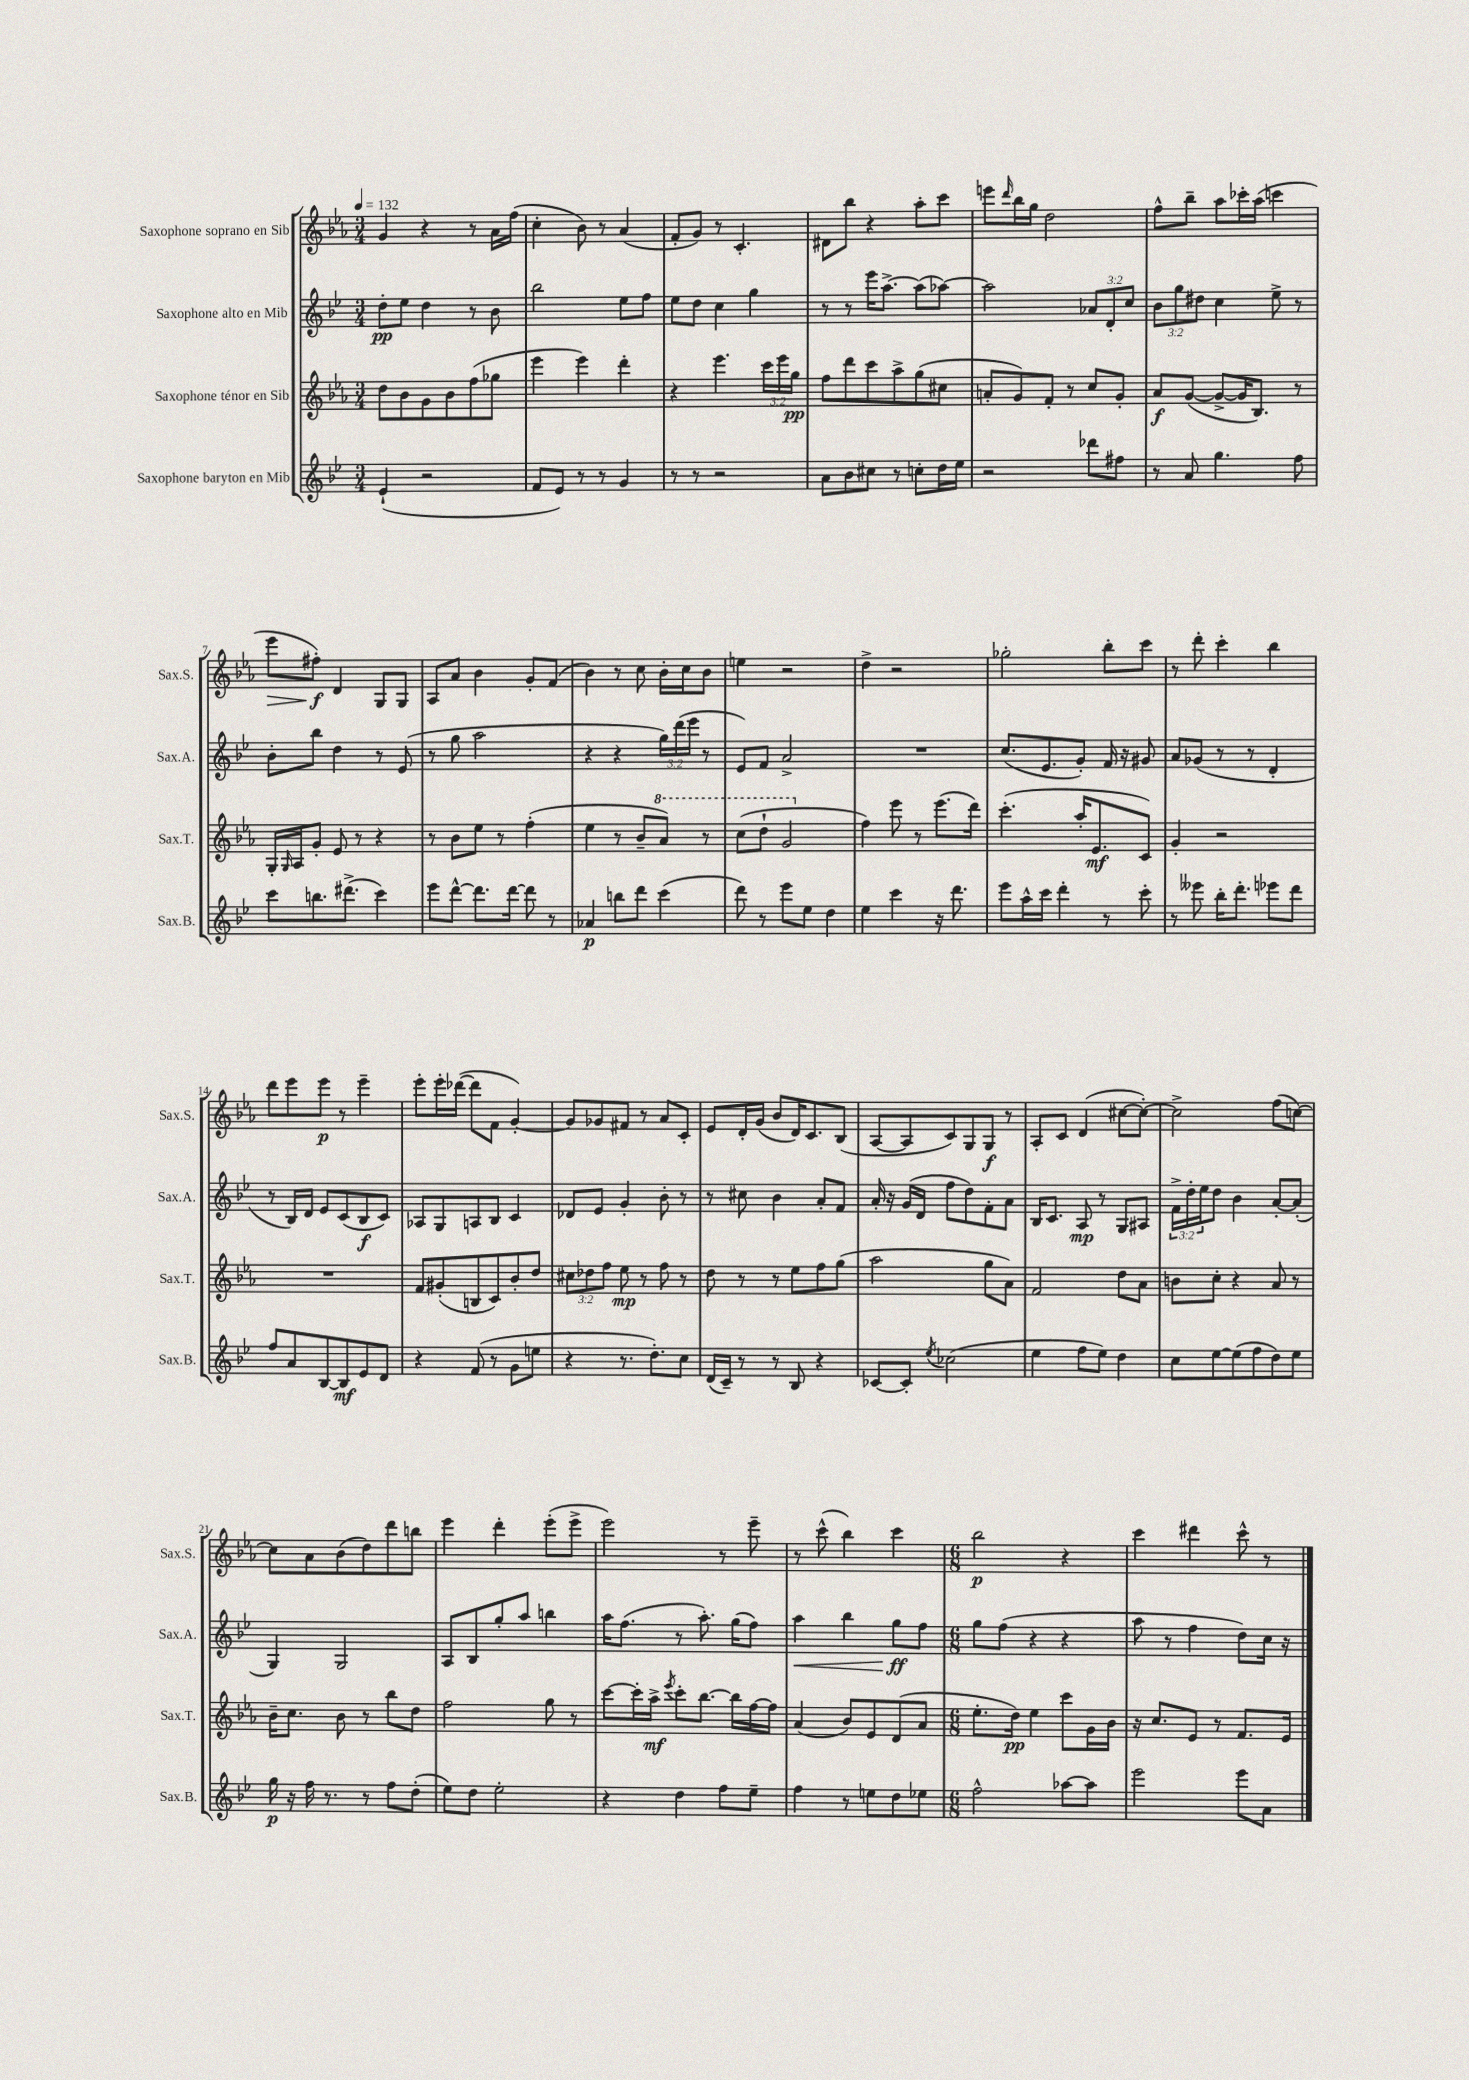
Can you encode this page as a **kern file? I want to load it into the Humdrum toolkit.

**kern	**dynam	**kern	**dynam	**kern	**dynam	**kern	**dynam
*part4	*part4	*part3	*part3	*part2	*part2	*part1	*part1
*staff4	*staff4	*staff3	*staff3	*staff2	*staff2	*staff1	*staff1
*I"Saxophone baryton en Mib	*	*I"Saxophone ténor en Sib	*	*I"Saxophone alto en Mib	*	*I"Saxophone soprano en Sib	*
*I'Sax.B.	*	*I'Sax.T.	*	*I'Sax.A.	*	*I'Sax.S.	*
*clefG2	*	*clefG2	*	*clefG2	*	*clefG2	*
*k[b-e-]	*	*k[b-e-a-]	*	*k[b-e-]	*	*k[b-e-a-]	*
*M3/4	*	*M3/4	*	*M3/4	*	*M3/4	*
*MM132	*	*MM132	*	*MM132	*	*MM132	*
=1	=1	=1	=1	=1	=1	=1	=1
(4e-`/	.	8dd\L	.	8dd'\L	pp	4g/	.
.	.	8b-\	.	8ee-\J	.	.	.
2r	.	8g\	.	4dd\	.	4r	.
.	.	8b-\	.	.	.	.	.
.	.	(8ff\	.	8r	.	8r	.
.	.	8gg-X\J	.	8b-\	.	16a-\LL	.
.	.	.	.	.	.	(16ff\JJ	.
=2	=2	=2	=2	=2	=2	=2	=2
8f/L	.	4eee-\	.	2bb-\	.	4cc'\	.
8e-/J)	.	.	.	.	.	.	.
8r	.	4eee-\)	.	.	.	8b-\)	.
8r	.	.	.	.	.	8r	.
4g/	.	4ddd'\	.	8ee-\L	.	(4a-/	.
.	.	.	.	8ff\J	.	.	.
=3	=3	=3	=3	=3	=3	=3	=3
8r	.	4r	.	8ee-\L	.	8f'/L	.
8r	.	.	.	8dd\J	.	8g/J)	.
2r	.	4.eee-\	.	4cc\	.	8r	.
.	.	.	.	.	.	4.c'/	.
.	.	.	.	4gg\	.	.	.
.	.	24ccc\LL	.	.	.	.	.
.	.	24eee-\	.	.	.	.	.
.	.	24gg\JJ	pp	.	.	.	.
=4	=4	=4	=4	=4	=4	=4	=4
8a\L	.	8ff\L	.	8r	.	8d#X\L	.
8b-\	.	8ddd\	.	8r	.	8bb-\J	.
8cc#X\J	.	8ccc\	.	16eee-\KL	.	4r	.
.	.	.	.	[8.aa^\J	.	.	.
8r	.	8aa-^\	.	.	.	.	.
8ccn'\L	.	(8gg\	.	(8aa\L]	.	8aa-'\L	.
16dd\L	.	8cc#X\J	.	[8aa-X\J)	.	8ccc\J	.
16ee-\JJ	.	.	.	.	.	.	.
=5	=5	=5	=5	=5	=5	=5	=5
2r	.	8an'/L	.	2aa-\]	.	8eeen\L	.
.	.	.	.	.	.	16qqddd/	.
.	.	8g/)	.	.	.	16bb-\L	.
.	.	.	.	.	.	16gg\JJ	.
.	.	8f'/J	.	.	.	2dd\	.
.	.	8r	.	.	.	.	.
8ddd-X\L	.	8cc/L	.	12a-X/L	.	.	.
.	.	.	.	12d'/	.	.	.
8ff#X\J	.	8g'/J	.	.	.	.	.
.	.	.	.	12cc/J	.	.	.
=6	=6	=6	=6	=6	=6	=6	=6
8r	.	8a-/L	f	12b-\L	.	8ff^^\L	.
.	.	.	.	12gg\	.	.	.
8a/	.	([8g/J	.	.	.	8bb-~\J	.
.	.	.	.	12dd#X\J	.	.	.
4.gg\	.	8g^/L_	.	4cc\	.	8aa-\L	.
.	.	16g/K]	.	.	.	16ccc-X'\L	.
.	.	8.B-/J)	.	.	.	(16aa-\JJ	.
.	.	.	.	8ee-^\	.	4cccn\	.
8ff\	.	8r	.	8r	.	.	.
!!LO:LB:g=z
=7	=7	=7	=7	=7	=7	=7	=7
!	!	!	!	!	!	!	!LO:HP:b
8ccc\L	.	16G'/LL	.	8b-'\L	.	8eee-\L	>
.	.	16qqG/	.	.	.	.	.
.	.	16A-/J	.	.	.	.	.
8.bbn\	.	8g'/J	.	8bb-\J	.	8ff#X'\J)	f
.	.	8e-/	.	4dd\	.	4d/	]
(8.ddd#X^\J	.	.	.	.	.	.	.
.	.	8r	.	.	.	.	.
4ccc\)	.	4r	.	8r	.	8G/L	.
.	.	.	.	(8e-/	.	8G/J	.
=8	=8	=8	=8	=8	=8	=8	=8
8eee-\L	.	8r	.	8r	.	8A-/L	.
[8ddd^^\J	.	8b-\L	.	8gg\	.	8a-/J	.
8.ddd\L]	.	8ee-\J	.	2aa\	.	4b-\	.
.	.	8r	.	.	.	.	.
[16ddd\Jk	.	.	.	.	.	.	.
8ddd\]	.	(4ff'\	.	.	.	8g'/L	.
8r	.	.	.	.	.	(8f/J	.
=9	=9	=9	=9	=9	=9	=9	=9
4a-X/	p	4ee-\	.	4r	.	4b-\)	.
8bbn\L	.	8r	.	4r	.	8r	.
8ddd\J	.	8b-~/L	.	.	.	8cc\	.
*	*	*8va	*	*	*	*	*
(4ccc\	.	8aa-/J)	.	24gg\LL)	.	16b-'\LL	.
.	.	.	.	(24ddd\	.	.	.
.	.	.	.	.	.	16cc\J	.
.	.	.	.	24eee-\JJ	.	.	.
.	.	8r	.	8r	.	8b-\J	.
=10	=10	=10	=10	=10	=10	=10	=10
8ddd\)	.	(8ccc\L	.	8e-/L)	.	4een\	.
8r	.	8ddd`\J	.	8f/J	.	.	.
8eee-\L	.	2gg/	.	2a^/	.	2r	.
8ee-\J	.	.	.	.	.	.	.
4dd\	.	.	.	.	.	.	.
=11	=11	=11	=11	=11	=11	=11	=11
*	*	*X8va	*	*	*	*	*
4ee-\	.	4ff\)	.	2.r	.	4dd^\	.
4ccc\	.	8eee-\	.	.	.	2r	.
.	.	8r	.	.	.	.	.
16r	.	(8.eee-\L	.	.	.	.	.
8.ddd\	.	.	.	.	.	.	.
.	.	16ddd\Jk)	.	.	.	.	.
=12	=12	=12	=12	=12	=12	=12	=12
8eee-\L	.	(4.ccc'\	.	(8.cc/L	.	2gg-X'\	.
16aa^^\L	.	.	.	.	.	.	.
16ccc\JJ	.	.	.	8.e-/	.	.	.
4ddd'\	.	.	.	.	.	.	.
.	.	16aa-'/KL	.	8g'/J)	.	.	.
.	.	8.e-/	mf	.	.	.	.
8r	.	.	.	16f/	.	8bb-'\L	.
.	.	.	.	16r	.	.	.
8ccc'\	.	8c/J)	.	8g#X/	.	8ccc\J	.
=13	=13	=13	=13	=13	=13	=13	=13
8r	.	4g'/	.	8a/L	.	8r	.
8eee--X\	.	.	.	(8g-X/J	.	8ddd'\	.
16bb-'\KL	.	2r	.	8r	.	4ccc'\	.
8.ddd'\J	.	.	.	.	.	.	.
.	.	.	.	8r	.	.	.
8eee-X\L	.	.	.	4d'/	.	4bb-\	.
8ddd\J	.	.	.	.	.	.	.
!!LO:LB:g=z
=14	=14	=14	=14	=14	=14	=14	=14
8ff/L	.	2.r	.	8r	.	8ddd\L	.
8a/	.	.	.	16B-/LL)	.	8eee-\	.
.	.	.	.	16d/JJ	.	.	.
[8B-/	.	.	.	8e-/L	.	8eee-\J	p
8B-/]	mf	.	.	(8c/	.	8r	.
8e-/	.	.	.	8B-/	f	4eee-~\	.
8d/J	.	.	.	8c/J)	.	.	.
=15	=15	=15	=15	=15	=15	=15	=15
4r	.	8f/L	.	8A-X/L	.	8eee-'\L	.
.	.	(8g#X'/	.	8G/	.	16eee-'\L	.
.	.	.	.	.	.	([16ddd-X\JJ	.
(8f/	.	8Bn/	.	8An/	.	8ddd-\L]	.
8r	.	8c/)	.	8B-/J	.	8f\J	.
8g\L	.	8b-'/	.	4c/	.	[4g'/)	.
8een\J	.	8dd/J	.	.	.	.	.
=16	=16	=16	=16	=16	=16	=16	=16
4r	.	12cc#X\L	.	8d-X/L	.	8g/L]	.
.	.	12dd-X\	.	.	.	.	.
.	.	.	.	8e-/J	.	8g-X/	.
.	.	12ff\J	.	.	.	.	.
8.r	.	8ee-\	mp	4g'/	.	8f#X/J	.
.	.	8r	.	.	.	8r	.
8.dd'\L)	.	.	.	.	.	.	.
.	.	8ff\	.	8b-'\	.	8a-/L	.
8cc\J	.	8r	.	8r	.	8c'/J	.
=17	=17	=17	=17	=17	=17	=17	=17
(16d/LL	.	8dd\	.	8r	.	8e-/L	.
16c~/JJ)	.	.	.	.	.	.	.
8r	.	8r	.	8cc#X\	.	16d'/L	.
.	.	.	.	.	.	(16g/JJ	.
8r	.	8r	.	4b-\	.	8b-/L	.
8B-/	.	8ee-\L	.	.	.	16d/K)	.
.	.	.	.	.	.	8.c/	.
4r	.	8ff\	.	8a'/L	.	.	.
.	.	(8gg\J	.	8f/J	.	(8B-/J	.
=18	=18	=18	=18	=18	=18	=18	=18
[8c-X/L	.	2aa-\	.	16a'/	.	[8A-/L	.
.	.	.	.	16r	.	.	.
8c-'/J]	.	.	.	(16g/LL	.	8A-/]	.
.	.	.	.	16d/JJ	.	.	.
8qee-/	.	.	.	.	.	.	.
(2cc-X\	.	.	.	8ff\L	.	8c/)	.
.	.	.	.	8dd\)	.	8G/	.
.	.	8gg\L	.	8f'\	.	8G/J	f
.	.	8a-\J)	.	8a\J	.	8r	.
=19	=19	=19	=19	=19	=19	=19	=19
4ee-\	.	2f/	.	16B-/KL	.	8A-'/L	.
.	.	.	.	8.c/J	.	.	.
.	.	.	.	.	.	8c/J	.
8ff\L	.	.	.	8A/	mp	(4d/	.
8ee-\J)	.	.	.	8r	.	.	.
4dd\	.	8dd\L	.	8G/L	.	[8cc#X\L	.
.	.	8a-\J	.	8A#X/J	.	8cc#'\J_)	.
=20	=20	=20	=20	=20	=20	=20	=20
8cc\L	.	8bn\L	.	24f^\LL	.	2cc#^\]	.
.	.	.	.	24dd'\	.	.	.
.	.	.	.	24ee-\J	.	.	.
[8ee-\	.	8cc'\J	.	8dd\J	.	.	.
(8ee-\]	.	4r	.	4b-\	.	.	.
8ff\	.	.	.	.	.	.	.
8dd\)	.	8a-/	.	[8a'/L	.	(8ff\L	.
8ee-\J	.	8r	.	(8a'/J]	.	[8ccn\J)	.
!!LO:LB:g=z
=21	=21	=21	=21	=21	=21	=21	=21
16gg\	p	16b-~\KL	.	4G/)	.	8cc\L]	.
16r	.	8.cc\J	.	.	.	.	.
16ff\	.	.	.	.	.	8a-\	.
8.r	.	.	.	.	.	.	.
.	.	8b-\	.	2G/	.	(8b-\	.
8r	.	8r	.	.	.	8dd\)	.
8ff\L	.	8bb-\L	.	.	.	8ddd\	.
(8dd'\J	.	8dd\J	.	.	.	8bbn\J	.
=22	=22	=22	=22	=22	=22	=22	=22
8ee-\L)	.	2ff\	.	8A/L	.	4eee-\	.
8dd\J	.	.	.	8B-/	.	.	.
2ee-'\	.	.	.	8gg'/	.	4ddd'\	.
.	.	.	.	8aa/J	.	.	.
.	.	8gg\	.	4bbn\	.	(8eee-'\L	.
.	.	8r	.	.	.	8eee-^\J	.
=23	=23	=23	=23	=23	=23	=23	=23
4r	.	[8ccc\L	.	16aa\KL	.	2eee-\)	.
.	.	.	.	(8.ff\J	.	.	.
.	.	16ccc'\L]	.	.	.	.	.
.	.	16aa-^\JJ	mf	.	.	.	.
.	.	8qeee-/	.	.	.	.	.
4dd\	.	8ccc'\L	.	8r	.	.	.
.	.	[8.bb-\J	.	8.aa'\)	.	.	.
8ff\L	.	.	.	.	.	8r	.
.	.	16bb-\LL]	.	(16gg\KL	.	.	.
8ee-~\J	.	[16ff\	.	8ff\J)	.	8eee-~\	.
.	.	16ff\JJ]	.	.	.	.	.
=24	=24	=24	=24	=24	=24	=24	=24
!	!	!	!	!	!LO:HP:b	!	!
4ff\	.	(4a-/	.	4aa\	<	8r	.
.	.	.	.	.	.	(8ccc^^\	.
8r	.	8b-/L)	.	4bb-\	.	4bb-\)	.
8een\L	.	8e-/	.	.	.	.	.
8dd\	.	(8d/	.	8gg\L	ff	4ccc\	.
8ee-X\J	.	8a-/J	.	8ff\J	[	.	.
=25	=25	=25	=25	=25	=25	=25	=25
*M6/8	*	*M6/8	*	*M6/8	*	*M6/8	*
2ff^^\	.	8.ee-'\L	.	8gg\L	.	2bb-\	p
.	.	.	.	(8ff\J	.	.	.
.	.	16dd\Jk)	pp	.	.	.	.
.	.	4ee-\	.	4r	.	.	.
[8aa-X\L	.	8ccc\L	.	4r	.	4r	.
8aa-\J]	.	16g\L	.	.	.	.	.
.	.	16b-\JJ	.	.	.	.	.
=26	=26	=26	=26	=26	=26	=26	=26
2eee-\	.	16r	.	8aa\	.	4ccc\	.
.	.	8.cc/L	.	.	.	.	.
.	.	.	.	8r	.	.	.
.	.	8e-/J	.	4ff\	.	4ddd#X\	.
.	.	8r	.	.	.	.	.
8eee-\L	.	8.f/L	.	8dd\L)	.	8ccc^^\	.
8a\J	.	.	.	16cc\Jk	.	8r	.
.	.	16e-/Jk	.	16r	.	.	.
==	==	==	==	==	==	==	==
*-	*-	*-	*-	*-	*-	*-	*-
